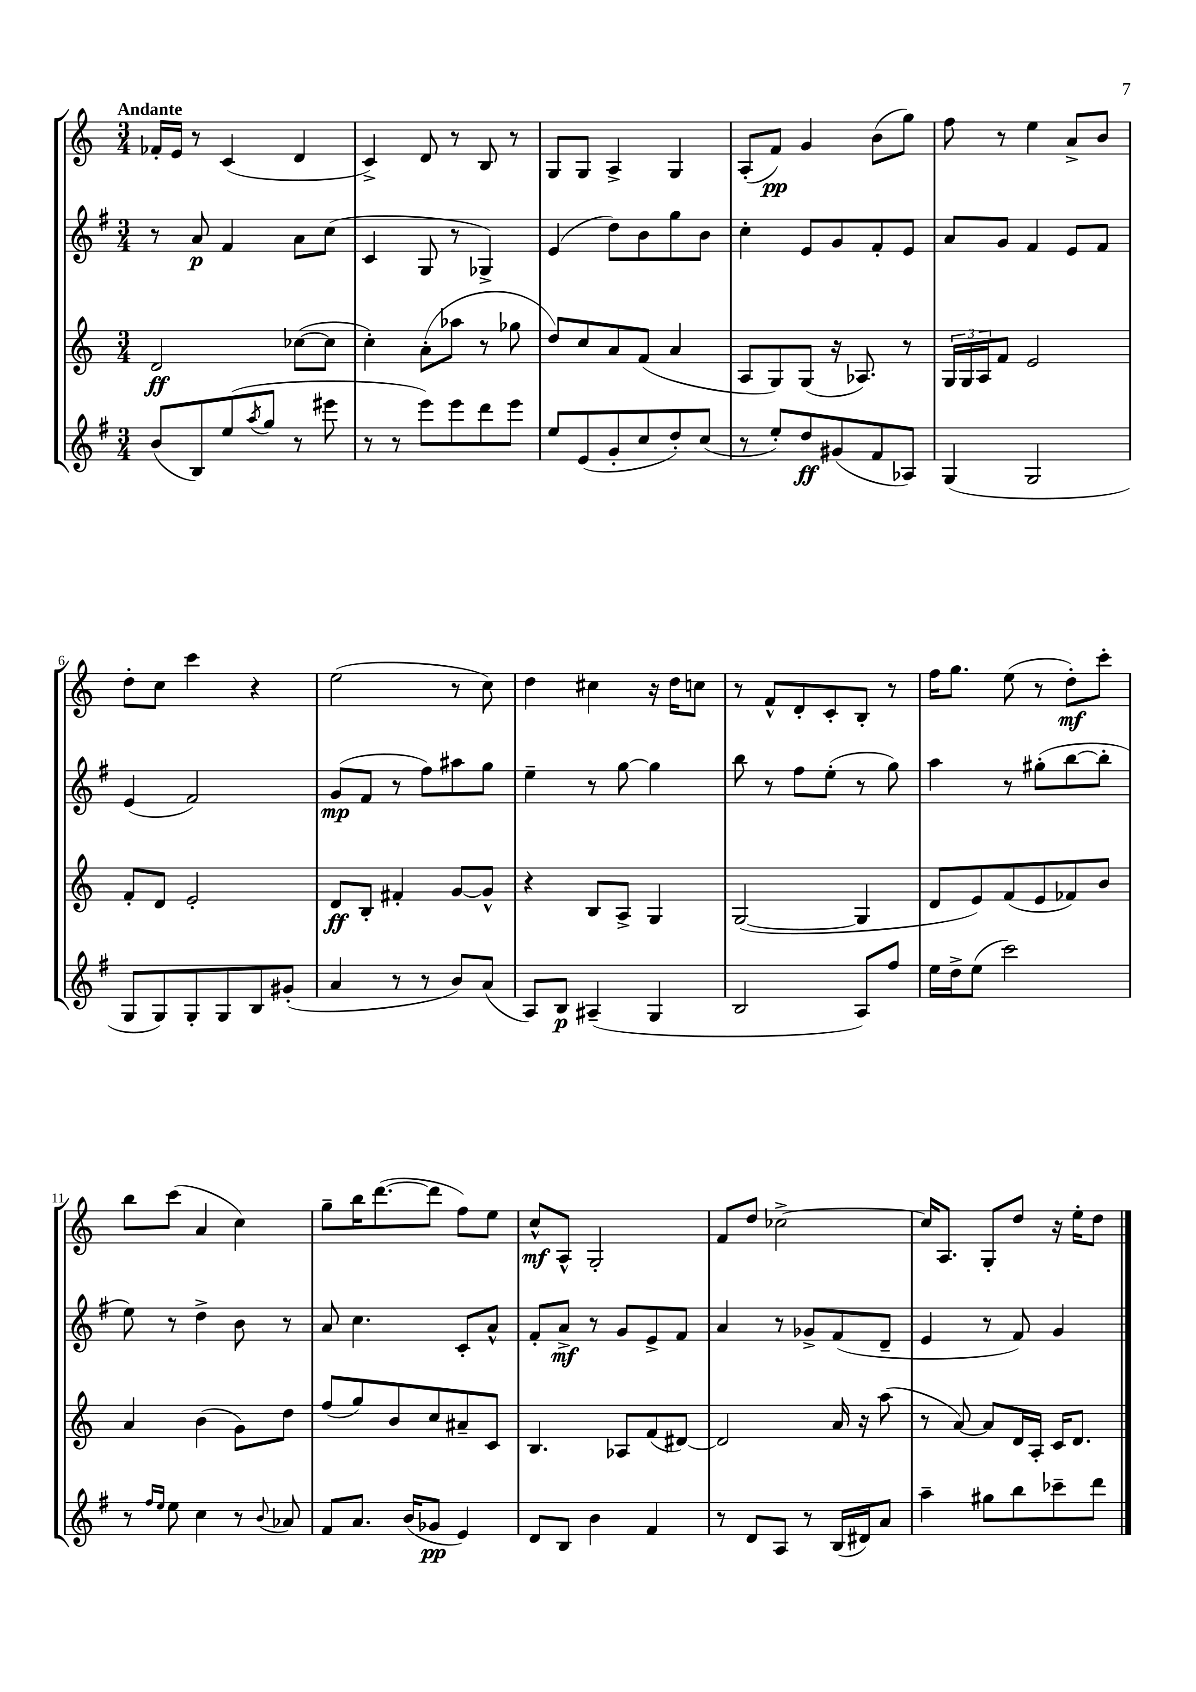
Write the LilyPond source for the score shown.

<<
\new StaffGroup <<
\new Staff = "s0" {
    \clef treble \key c \major \numericTimeSignature \time 3/4 \tempo "Andante"
    fes'16-. e'16 r8 c'4( d'4 |
    c'4->) d'8 r8 b8 r8 |
    g8 g8 a4-> g4 |
    a8-.( f'8\pp) g'4 b'8( g''8) |
    f''8 r8 e''4 a'8-> b'8 |
    d''8-. c''8 c'''4 r4 |
    e''2( r8 c''8) |
    d''4 cis''4 r16 d''16 c''8 |
    r8 f'8-^ d'8-. c'8-. b8-. r8 |
    f''16 g''8. e''8( r8 d''8-.\mf) c'''8-. |
    b''8 c'''8( a'4 c''4) |
    g''8-- b''16 d'''8.~( d'''8 f''8) e''8 |
    c''8-^\mf a8-^ g2-. |
    f'8 d''8 ces''2~-> |
    ces''16 a8. g8-. d''8 r16 e''16-. d''8 \bar "|." |
}
\new Staff = "s1" {
    \clef treble \key g \major \numericTimeSignature \time 3/4
    r8 a'8\p fis'4 a'8 c''8( |
    c'4 g8 r8 ges4->) |
    e'4( d''8) b'8 g''8 b'8 |
    c''4-. e'8 g'8 fis'8-. e'8 |
    a'8 g'8 fis'4 e'8 fis'8 |
    e'4( fis'2) |
    g'8\mp( fis'8 r8 fis''8) ais''8 g''8 |
    e''4-- r8 g''8~ g''4 |
    b''8 r8 fis''8 e''8-.( r8 g''8) |
    a''4 r8 gis''8-.( b''8~ b''8-. |
    e''8) r8 d''4-> b'8 r8 |
    a'8 c''4. c'8-. a'8-^ |
    fis'8-. a'8->\mf r8 g'8 e'8-> fis'8 |
    a'4 r8 ges'8-> fis'8( d'8-- |
    e'4 r8 fis'8) g'4 \bar "|." |
}
\new Staff = "s2" {
    \clef treble \key c \major \numericTimeSignature \time 3/4
    d'2\ff ces''8~( ces''8 |
    c''4-.) a'8-.( aes''8 r8 ges''8 |
    d''8) c''8 a'8 f'8( a'4 |
    a8 g8) g8( r16 aes8.) r8 |
    \tuplet 3/2 { g16 g16 a16 } f'8 e'2 |
    f'8-. d'8 e'2-. |
    d'8\ff b8-. fis'4-. g'8~ g'8-^ |
    r4 b8 a8-> g4 |
    g2~( g4 |
    d'8 e'8) f'8( e'8 fes'8) b'8 |
    a'4 b'4( g'8) d''8 |
    f''8( g''8) b'8 c''8 ais'8-- c'8 |
    b4. aes8 f'8( dis'8~) |
    dis'2 a'16 r16 a''8( |
    r8 a'8~) a'8 d'16 a16-. c'16 d'8. \bar "|." |
}
\new Staff = "s3" {
    \clef treble \key g \major \numericTimeSignature \time 3/4
    b'8( b8) e''8( \acciaccatura { a''8 } g''8 r8 eis'''8 |
    r8 r8 e'''8) e'''8 d'''8 e'''8 |
    e''8 e'8( g'8-. c''8 d''8-.) c''8( |
    r8 e''8-.) d''8\ff gis'8( fis'8 aes8) |
    g4( g2 |
    g8 g8) g8-. g8 b8 gis'8-.( |
    a'4 r8 r8 b'8) a'8( |
    a8) b8\p ais4--( g4 |
    b2 a8) fis''8 |
    e''16 d''16-> e''8( c'''2) |
    r8 \grace { fis''16 e''16 } e''8 c''4 r8 \appoggiatura { b'8 } aes'8 |
    fis'8 a'8. b'16( ges'8\pp e'4) |
    d'8 b8 b'4 fis'4 |
    r8 d'8 a8 r8 b16( dis'16) a'8 |
    a''4-- gis''8 b''8 ces'''8-- d'''8 \bar "|." |
}
>>
>>
